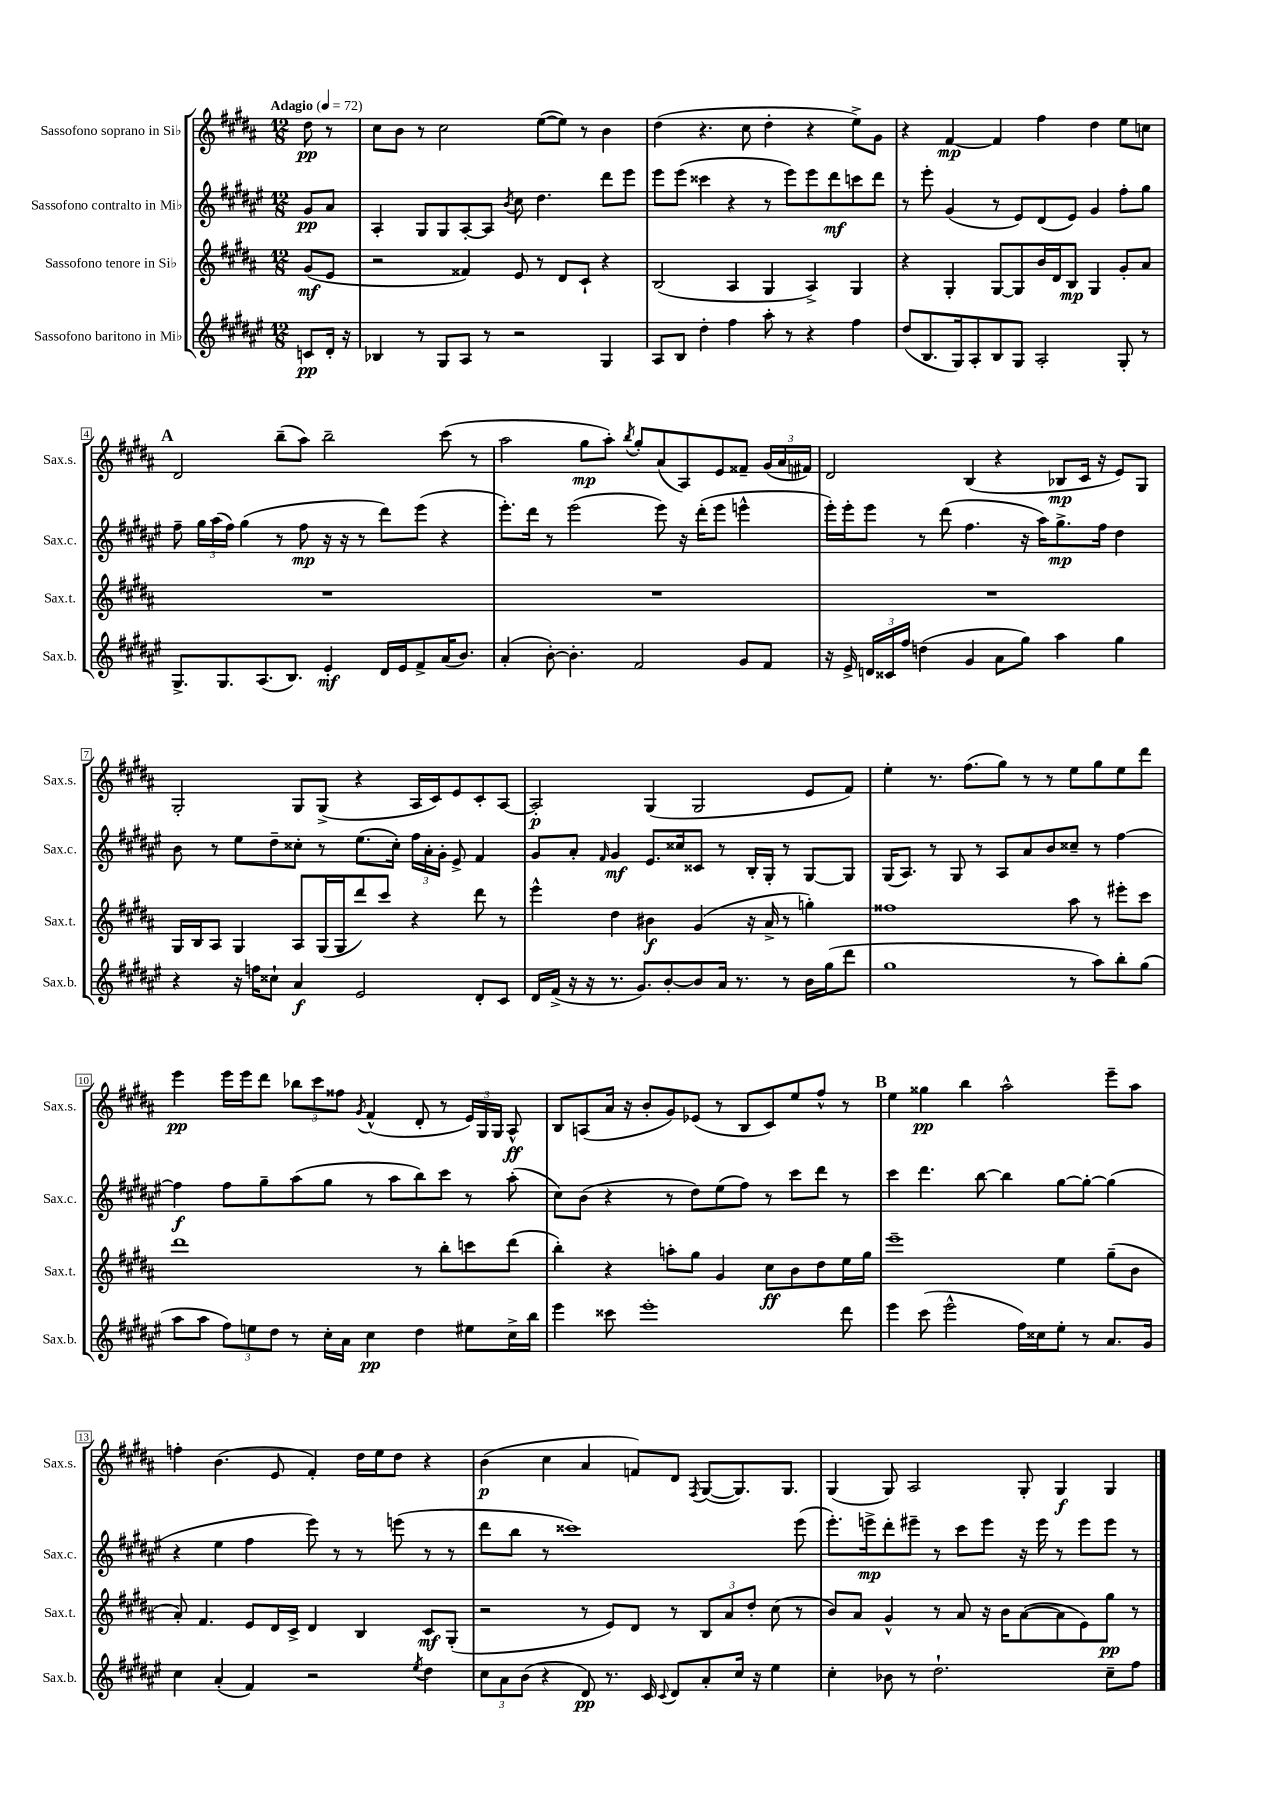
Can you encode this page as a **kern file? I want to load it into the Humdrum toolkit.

**kern	**kern	**kern	**kern
*staff4	*staff3	*staff2	*staff1
*clefG2	*clefG2	*clefG2	*clefG2
*k[f#c#g#d#a#e#]	*k[f#c#g#d#a#]	*k[f#c#g#d#a#e#]	*k[f#c#g#d#a#]
*M12/8	*M12/8	*M12/8	*M12/8
*MM72	*MM72	*MM72	*MM72
8c/L	(8g#/L	8g#/L	8dd#\
16d#'/Jk	8e/J	8a#/J	8r
16r	.	.	.
=	=	=	=
4B-/	2r	4A#'/	8cc#\L
.	.	.	8b\J
8r	.	8G#/L	8r
8G#/L	.	8G#/	2cc#\
8A#/J	4f##/)	[8A#'/	.
8r	.	8A#/]J	.
.	.	8qb/	.
2r	8e/	8cc#\	.
.	8r	4.dd#\	([8ee\L
.	8d#/L	.	8ee\]J)
.	8c#`/J	.	8r
4G#/	4r	8ddd#\L	4b\
.	.	8eee#\J	.
=	=	=	=
8A#/L	(2B/	8eee#\L	(4dd#\
8B/J	.	(8eee#\J	.
4dd#'\	.	4ccc##\	4.r
4ff#\	4A#/	4r	.
.	.	.	8cc#\
8aa#'\	4G#/	8r	4dd#'\
8r	.	8eee#\L)	.
4r	4A#^/)	8eee#\	4r
.	.	8ddd#\	.
4ff#\	4G#/	8ccc\	8ee^\L)
.	.	8ddd#\J	8g#\J
=	=	=	=
(8dd#/L	4r	8r	4r
8.B/	.	8eee#'\	.
.	4G#'/	(4g#/	[4f#/
16G#/k)	.	.	.
8A#'/	.	.	.
8B/	[8G#/L	8r	4f#/]
8G#/J	8G#/]	8e#/L)	.
2A#'/	16b/L	(8d#/	4ff#\
.	16d#/J	.	.
.	8B/J	8e#/J)	.
.	4G#/	4g#/	4dd#\
8G#'/	8g#'/L	8ff#'\L	8ee\L
8r	8a#/J	8gg#\J	8cc\J
=	=	=	=
8.G#^/L	1.r	8ff#~\	2d#/
.	.	24gg#\LL	.
.	.	(24aa#\	.
8.G#/	.	.	.
.	.	24ff#\JJ)	.
.	.	(4gg#\	.
(8.A#/	.	.	.
.	.	8r	(8bb~\L
8.B/J)	.	.	.
.	.	8ff#\	8aa#\J)
4e#'/	.	16r	2bb~\
.	.	16r	.
.	.	8r	.
16d#/LL	.	8ddd#\L)	.
16e#/J	.	.	.
8f#^/	.	(8eee#\J	.
(16a#/K	.	4r	(8ccc#\
8.b/J)	.	.	.
.	.	.	8r
=	=	=	=
(4a#'/	1.r	8.eee#'\L)	2aa#\
.	.	16ddd#\Jk	.
[8b'\)	.	8r	.
4.b'\]	.	(2eee#\	.
.	.	.	8gg#\L
.	.	.	8aa#'\J)
.	.	.	8qbb/
2f#/	.	.	8gg#'/L
.	.	8eee#\)	(8a#/
.	.	16r	8A#/)
.	.	(16ddd#'\LK	.
.	.	8eee#\J	8e/
8g#/L	.	4eee^^\	8f##~/J
8f#/J	.	.	(24g#/LL
.	.	.	24a#/
.	.	.	24f#/JJ)
=	=	=	=
16r	1.r	16eee#'\LL)	2d#/
16e#^/	.	16eee#'\J	.
24d/LL	.	8eee#\J	.
24c##/	.	.	.
24ff#/JJ	.	.	.
(4dd\	.	8r	.
.	.	(8ddd#\	.
4g#/	.	4.ff#\	(4B/
8a#\L	.	.	4r
8gg#\J)	.	16r	.
.	.	16aa#\LK)	.
4aa#\	.	8.gg#^\	8B-/L
.	.	.	16c#/Jk
.	.	16ff#\Jk	16r
4gg#\	.	4dd#\	8e/L)
.	.	.	8G#/J
=	=	=	=
4r	16G#/LL	8b\	2G#'/
.	16B/J	.	.
.	8A#/J	8r	.
16r	4G#/	8ee#\L	.
16ff\LK	.	.	.
8cc##`\J	.	8dd#~\	.
4a#/	8A#/L	8cc##'\J	8G#/L
.	(16G#/L	8r	(8G#^/J
.	16G#/J	.	.
2e#/	8ddd#/)	(8.ee#\L	4r
.	8ccc#/J	.	.
.	.	16cc##'\Jk)	.
.	4r	24ff#\LL	16A#/LL
.	.	24a#'\	.
.	.	.	16c#/J)
.	.	24g#'\JJ	.
.	.	8e#^/	8e/
8d#'/L	8ddd#\	4f#/	8c#'/
8c#/J	8r	.	[8A#/J
=	=	=	=
16d#/LL	4eee^^\	8g#/L	2A#'/]
(16f#^/JJ	.	.	.
16r	.	8a#'/J	.
16r	.	.	.
.	.	16qqf#/	.
8.r	4dd#\	4g#/	.
8.g#/L)	.	.	.
.	4b#\	8.e#/L	(4G#/
[8b'/	.	.	.
.	.	16cc##/k	.
8b/]	(4g#/	8c##/J	2G#/
16a#/Jk	.	8r	.
8.r	.	.	.
.	16r	16B'/LL	.
.	16a#^/	16G#'/JJ	.
8r	8r	8r	.
16b\LL	4gg'\)	[8G#/L	8e/L
(16gg#\J	.	.	.
8ddd#\J	.	8G#/]J	8f#/J)
=	=	=	=
1gg#	1ff##	(16G#/LK	4ee'\
.	.	8.A#/J)	.
.	.	8r	8.r
.	.	8G#/	.
.	.	.	(8.ff#\L
.	.	8r	.
.	.	8A#/L	8gg#\J)
.	.	8a#/	8r
.	.	8b/	8r
8r	8aa#\	8cc##~/J	8ee\L
8aa#\L)	8r	8r	8gg#\
8bb'\	8eee#'\L	[4ff#\	8ee\
(8gg#\J	8ccc#\J	.	8ddd#\J
=	=	=	=
8aa#\L	1ddd#	4ff#\]	4eee\
8aa#\J	.	.	.
12ff#\L)	.	8ff#\L	16eee\LL
.	.	.	16eee\J
12ee\	.	.	.
.	.	8gg#~\	8ddd#\J
12dd#\J	.	.	.
8r	.	(8aa#\	12bb-\L
.	.	.	12ccc#\
16cc#'\LL	.	8gg#\J	.
.	.	.	12ff##\J
16a#\JJ	.	.	.
.	.	.	8qg#/
4cc#\	.	8r	(4f#^^/
.	.	8aa#\L	.
4dd#\	8r	8bb\)	8d#'/
.	8bb'\L	8ccc#\J	8r
8ee#\L	8ccc\	8r	24e/LL)
.	.	.	24G#/
.	.	.	24G#/JJ
16cc#^\L	(8ddd#\J	(8aa#'\	8A#^^/
16bb\JJ	.	.	.
=	=	=	=
4eee#\	4bb'\)	8cc#\L)	8B/L
.	.	(8b\J	(8A/
8ccc##\	4r	4r	16a#/Jk
.	.	.	16r
1eee#'	.	.	8b'/L
.	8aa'\L	8r	8g#/)
.	8gg#\J	8dd#\L)	(8e-/J
.	4g#/	(8ee#\	8r
.	.	8ff#\J)	8B/L
.	8cc#\L	8r	8c#/)
.	8b\	8ccc#\L	8ee/
.	8dd#\	8ddd#\J	8ff#^^/J
8ddd#\	16ee\L	8r	8r
.	16gg#\JJ	.	.
=	=	=	=
4eee#\	1eee~	4ccc#\	4ee\
(8ccc#\	.	4.ddd#\	4gg##\
2eee#^^\	.	.	.
.	.	.	4bb\
.	.	[8bb\	.
.	.	4bb\]	2aa#^^\
16ff#\LL)	.	.	.
16cc##\J	.	.	.
8ee#'\J	4ee\	[8gg#\L	.
8r	.	8gg#'\_J	.
8.a#/L	(8gg#~\L	(4gg#\]	8eee~\L
.	8b\J	.	8aa#\J
16g#/Jk	.	.	.
=	=	=	=
4cc#\	8a#'/)	4r	4ff'\
.	4.f#/	.	.
(4a#'/	.	4ee#\	(4.b\
4f#/)	8e/L	4ff#\	.
.	16d#/L	.	8e/
.	16c#^/JJ	.	.
2r	4d#/	8eee#\)	4f#'/)
.	.	8r	.
.	4B/	8r	16dd#\LL
.	.	.	16ee\J
.	.	(8eee\	8dd#\J
8qee#/	.	.	.
4dd#\	8c#/L	8r	4r
.	(8G#'/J	8r	.
=	=	=	=
12cc#\L	2r	8ddd#\L	(4b\
12a#\	.	.	.
.	.	8bb\J	.
(12b\J	.	.	.
4r	.	8r	4cc#\
.	.	1ccc##)	.
8d#/)	8r	.	4a#/
8.r	8e/L)	.	.
.	8d#/J	.	8f/L)
16c#/	.	.	.
8qqc#/	.	.	.
8d#/L	8r	.	8d#/J
.	.	.	8qF#/
8a#'/	12B/L	.	([8G#/L
.	12a#/	.	.
16cc#/Jk	.	.	8.G#/])
.	12dd#'/J	.	.
16r	.	.	.
4ee#\	(8cc#\	.	.
.	.	.	8.G#/J
.	8r	(8eee#\	.
=	=	=	=
4cc#'\	8b/L)	8.eee#'\L)	(4G#/
.	8a#/J	.	.
.	.	16eee^\k	.
8b-\	4g#^^/	8ddd#'\	8G#/)
8r	.	8eee#~\J	2A#/
2.dd#`\	8r	8r	.
.	8a#/	8ccc#\L	.
.	16r	8eee#\J	.
.	16b\LK	.	.
.	([8a#\	16r	8G#'/
.	.	16eee#\	.
.	8a#\]	8r	4G#/
.	8e\)	8eee#\L	.
8cc#~\L	8gg#\J	8eee#\J	4G#/
8ff#\J	8r	8r	.
==	==	==	==
*-	*-	*-	*-
